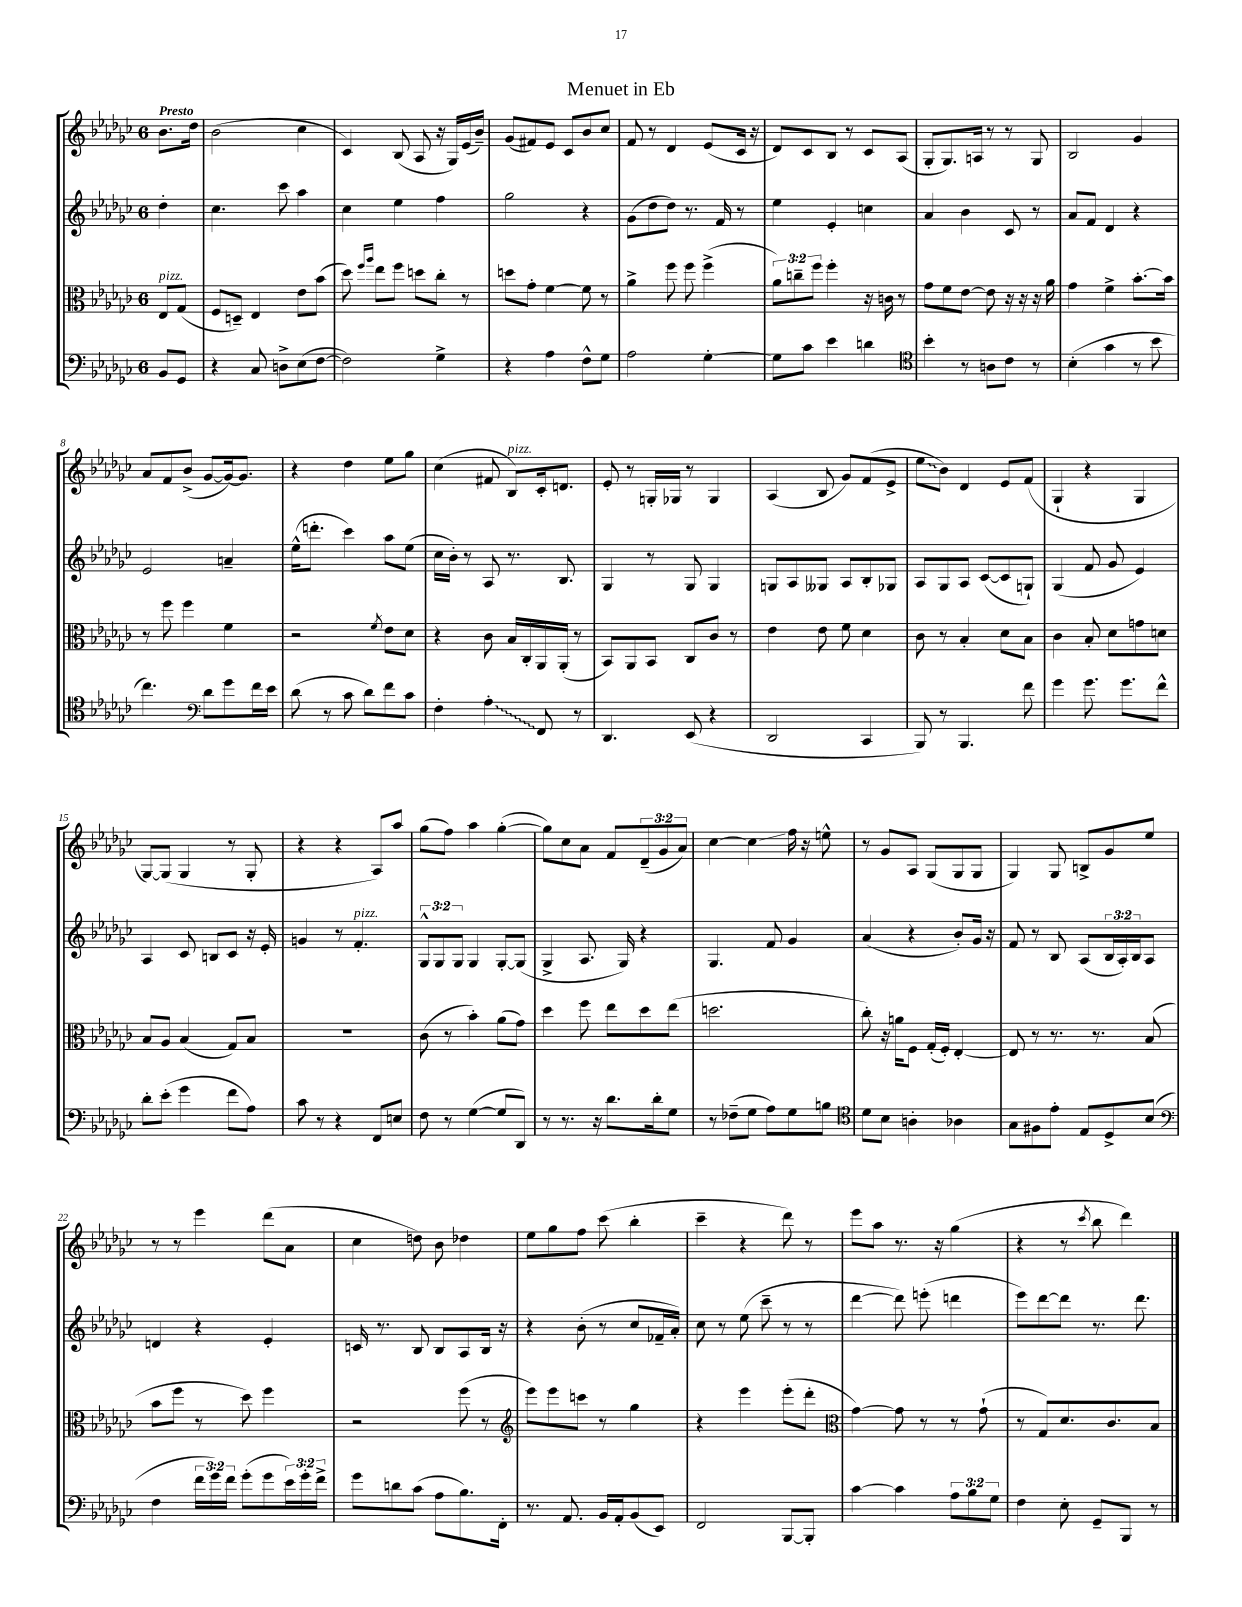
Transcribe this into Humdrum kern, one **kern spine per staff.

**kern	**kern	**kern	**kern
*staff4	*staff3	*staff2	*staff1
*clefF4	*clefC3	*clefG2	*clefG2
*k[b-e-a-d-g-c-]	*k[b-e-a-d-g-c-]	*k[b-e-a-d-g-c-]	*k[b-e-a-d-g-c-]
*M6/8	*M6/8	*M6/8	*M6/8
8BB-/L	8E-/L	4dd-'\	8.b-\L
8GG-/J	(8G-/J	.	.
.	.	.	16dd-\Jk
=	=	=	=
4r	8F/L	4.cc-\	(2b-\
.	8D~/J)	.	.
8C-/	4E-/	.	.
8D^\L	.	8ccc-\	.
(8E-\	8e-\L	4aa-\	4cc-\
[8F\J	(8b-\J	.	.
=	=	=	=
2F\])	8dd-\)	4cc-\	4c-/)
.	16qqff/LL	.	.
.	16qqaa-/JJ	.	.
.	8ee-\L	.	.
.	8ff\J	4ee-\	(8B-/
.	8dd\L	.	8A-/
4G-^\	8cc-'\J	4ff\	16r
.	.	.	16G-/LL)
.	8r	.	(16e-/
.	.	.	16b-~/JJ)
=	=	=	=
4r	8dd\L	2gg-\	(8g-/L
.	8g-'\J	.	8f#/)
4A-\	[4f\	.	8e-/J
.	.	.	8c-/L
8F^^\L	8f\]	4r	8b-/
8G-\J	8r	.	8cc-/J
=	=	=	=
2A-\	4a-^\	(8g-\L	8f/
.	.	8dd-\	8r
.	8ff\	8dd-\J)	4d-/
.	8ff\	8.r	.
[4G-'\	(4ff^\	.	(8e-/L
.	.	16f/	.
.	.	8r	16c-/Jk
.	.	.	16r
=	=	=	=
8G-\]L	12a-\L)	4ee-\	8d-/L)
.	12cc~\	.	.
8c-\J	.	.	8c-/
.	12ff\J	.	.
4e-\	4ff'\	4e-'/	8B-/J
.	.	.	8r
4d\	16r	4cc\	8c-/L
.	16c\	.	.
.	8r	.	(8A-/J
=	=	=	=
*clefC4	*	*	*
4b-'\	8g-\L	4a-/	8G-'/L
.	8f\	.	8.G-/)
8r	[8e-\J	4b-\	.
.	.	.	16A/Jk
8A\L	8e-\]	.	8r
8c-\J	16r	8c-/	8r
.	16r	.	.
8r	16r	8r	8G-/
.	16a-\	.	.
=	=	=	=
(4B-'\	4g-\	8a-/L	2B-/
.	.	8f/J	.
4g-\	4f^\	4d-/	.
8r	[8.b-'\L	4r	4g-/
8b-\	.	.	.
.	16b-\]Jk	.	.
=	=	=	=
4.cc-\)	8r	2e-/	8a-/L
.	8ff\	.	8f/
.	4ff\	.	(8b-^/J
*clefF4	*	*	*
8d-\L	.	.	[8g-/L
8g-\	4f\	4a~/	16g-/_k)
.	.	.	8.g-/]J
16f\L	.	.	.
16e-\JJ	.	.	.
=	=	=	=
(8d-\	2r	(16ee-^^\LK	4r
.	.	8.ddd'\J	.
8r	.	.	.
8c-\	.	4ccc-\)	4dd-\
8d-\L)	.	.	.
.	8qf/	.	.
8f\	8e-\L	8aa-\L	8ee-\L
8c-\J	8d-\J	(8ee-\J	8gg-\J
=	=	=	=
4F'\	4r	16cc-\LL	(4cc-\
.	.	16b-'\JJ)	.
.	.	8r	.
4A-'\	8c-\	8A-/	8f#/
.	16B-/LL	8.r	8B-/L)
.	16C-'/	.	.
8FF/	16AA-/	.	16c-'/k
.	(16AA-'/JJ	8.B-/	8.d/J
8r	8r	.	.
=	=	=	=
4.DD-/	8BB-/L)	4G-/	8e-'/
.	8AA-/	.	8r
.	8BB-/J	8r	16G'/LL
.	.	.	16G-/JJ
(8EE-/	8C-/L	8G-/	8r
4r	8c-/J	4G-/	4G-/
.	8r	.	.
=	=	=	=
2DD-/	4e-\	8G/L	(4A-/
.	.	8A-/	.
.	8e-\	8G--/J	8B-/
.	8f\	8A-/L	8g-/L)
4CC-/	4d-\	8B-'/	(8f/
.	.	8G-/J	8e-^/J
=	=	=	=
8BBB-/)	8c-\	8A-/L	8ee-\L
8r	8r	8G-/	8b-\J)
4.BBB-/	4B-'/	8A-/J	4d-/
.	.	([8c-/L	.
.	8d-\L	8c-/]	8e-/L
8f\	8B-\J	8G`/J)	(8f/J
=	=	=	=
4g-\	4c-\	(4G-/	4G-`/
8.g-\	8B-'/	8f/	4r
.	8d-\L	8g-/	.
8.g-\L	.	.	.
.	8g\	4e-/)	4G-/
8f^^\J	8d\J	.	.
=	=	=	=
8d-'\L	8B-/L	4A-/	[8G-/L)
(8e-'\J	8A-/J	.	(8G-/]J
4g-\	(4B-/	8c-/	4G-/
.	.	8B/L	.
8f\L	8G-/L)	8c-/J	8r
8A-\J)	8B-/J	16r	8G-'/
.	.	16e-'/	.
=	=	=	=
8c-\	2.r	4g/	4r
8r	.	.	.
4r	.	8r	4r
.	.	4.f'/	.
8FF/L	.	.	8A-/L)
8E/J	.	.	8aa-/J
=	=	=	=
8F\	(8c-\	12G-^^/L	(8gg-\L
.	.	12G-/	.
8r	8r	.	8ff\J)
.	.	12G-/J	.
([4G-\	4b-'\)	4G-/	4aa-\
8G-/]L	(8a-\L	[8G-'/L	([4gg-'\
8DD-/J)	8g-\J)	(8G-/]J	.
=	=	=	=
8r	4dd-\	4G-^/	8gg-\]L)
8.r	.	.	8cc-\
.	8ff\	8.A-/	8a-\J
16r	.	.	.
8.d-\L	8ee-\L	.	8f/L
.	.	16G-/)	.
.	8dd-\	4r	(12d-~/
16d-'\k	.	.	.
.	.	.	12g-/
8G-\J	(8ee-\J	.	.
.	.	.	12a-/J)
=	=	=	=
8r	2.dd\	4.G-/	[4cc-\
(8F-~\L	.	.	.
8G-\J	.	.	4cc-\]
8A-\L)	.	8f/	.
8G-\	.	4g-/	16ff\
.	.	.	16r
8B\J	.	.	8ee^^\
=	=	=	=
*clefC4	*	*	*
8d-\L	8cc-'\)	(4a-/	8r
8B-\J	16r	.	8g-/L
.	16a\LK	.	.
4A'\	8F\J	4r	8A-/J
.	(16G-'/LL	.	(8G-/L
.	16F'/JJ)	.	.
4A-\	[4E-'/	8b-'/L)	8G-/
.	.	16g-/Jk	8G-/J
.	.	16r	.
=	=	=	=
8G-\L	8E-/]	8f/	4G-/)
8F#\	8r	8r	.
8e-'\J	8.r	8B-/	8G-/
8E-/L	.	(8A-/L	8B^/L
.	8.r	.	.
8D-^/	.	24B-/L	8g-/
.	.	24A-'/)	.
.	.	24B-/J	.
(8B-/J	(8B-/	8A-/J	8ee-/J
=	=	=	=
*clefF4	*	*	*
4F\	8b-\L	4d/	8r
.	8ff\J	.	8r
24f\LL	8r	4r	4eee-\
24g-\)	.	.	.
24f\JJ	.	.	.
(8g-'\L	8dd-\)	.	.
8g-\	4ff\	4e-'/	(8ddd-\L
24e-\L)	.	.	8a-\J
24g-'\	.	.	.
24f^\JJ	.	.	.
=	=	=	=
8g-\L	2r	16c/	4cc-\
.	.	8.r	.
8d\	.	.	.
(8c-\J	.	8B-/	8dd\)
8A-\L	.	8B-/L	8b-\
8.B-\)	(8ff\	8A-/	4dd-\
.	8r	16B-/Jk	.
16FF'\Jk	.	16r	.
=	=	=	=
*	*clefG2	*	*
8.r	8eee-\L)	4r	8ee-\L
.	8eee-\	.	8gg-\
8.AA-/	.	.	.
.	8ccc\J	(8b-'\	8ff\J
16BB-/LL	8r	8r	(8ccc-\
16AA-'/J	.	.	.
(8BB-/	4gg-\	8cc-/L	4bb-'\
8EE-/J)	.	16f-~/L	.
.	.	16a-'/JJ)	.
=	=	=	=
2FF/	4r	8cc-\	4ccc-~\
.	.	8r	.
.	4eee-\	(8ee-\	4r
.	.	8ccc-~\	.
[8BBB-/L	(8eee-'\L	8r	8ddd-\)
8BBB-'/]J	8ddd-'\J	8r	8r
=	=	=	=
*	*clefC3	*	*
[4c-\	[4g-\)	[4ddd-\	8eee-\L
.	.	.	8aa-\J
4c-\]	8g-\]	8ddd-\])	8.r
.	8r	(8eee'\	.
.	.	.	16r
12A-\L	8r	4ddd\	(4gg-\
12B-\	.	.	.
.	(8g-`\	.	.
12G-\J	.	.	.
=	=	=	=
4F\	8r	8eee-\L)	4r
.	8G-/L)	[8ddd-\	.
8E-'\	8.d-/	8ddd-\]J	8r
.	.	.	8qccc-/
8GG-~/L	.	8.r	8bb-\
.	8.c-/	.	.
8BBB-/J	.	.	4ddd-\)
.	.	8.ddd-\	.
8r	8B-/J	.	.
==	==	==	==
*-	*-	*-	*-
